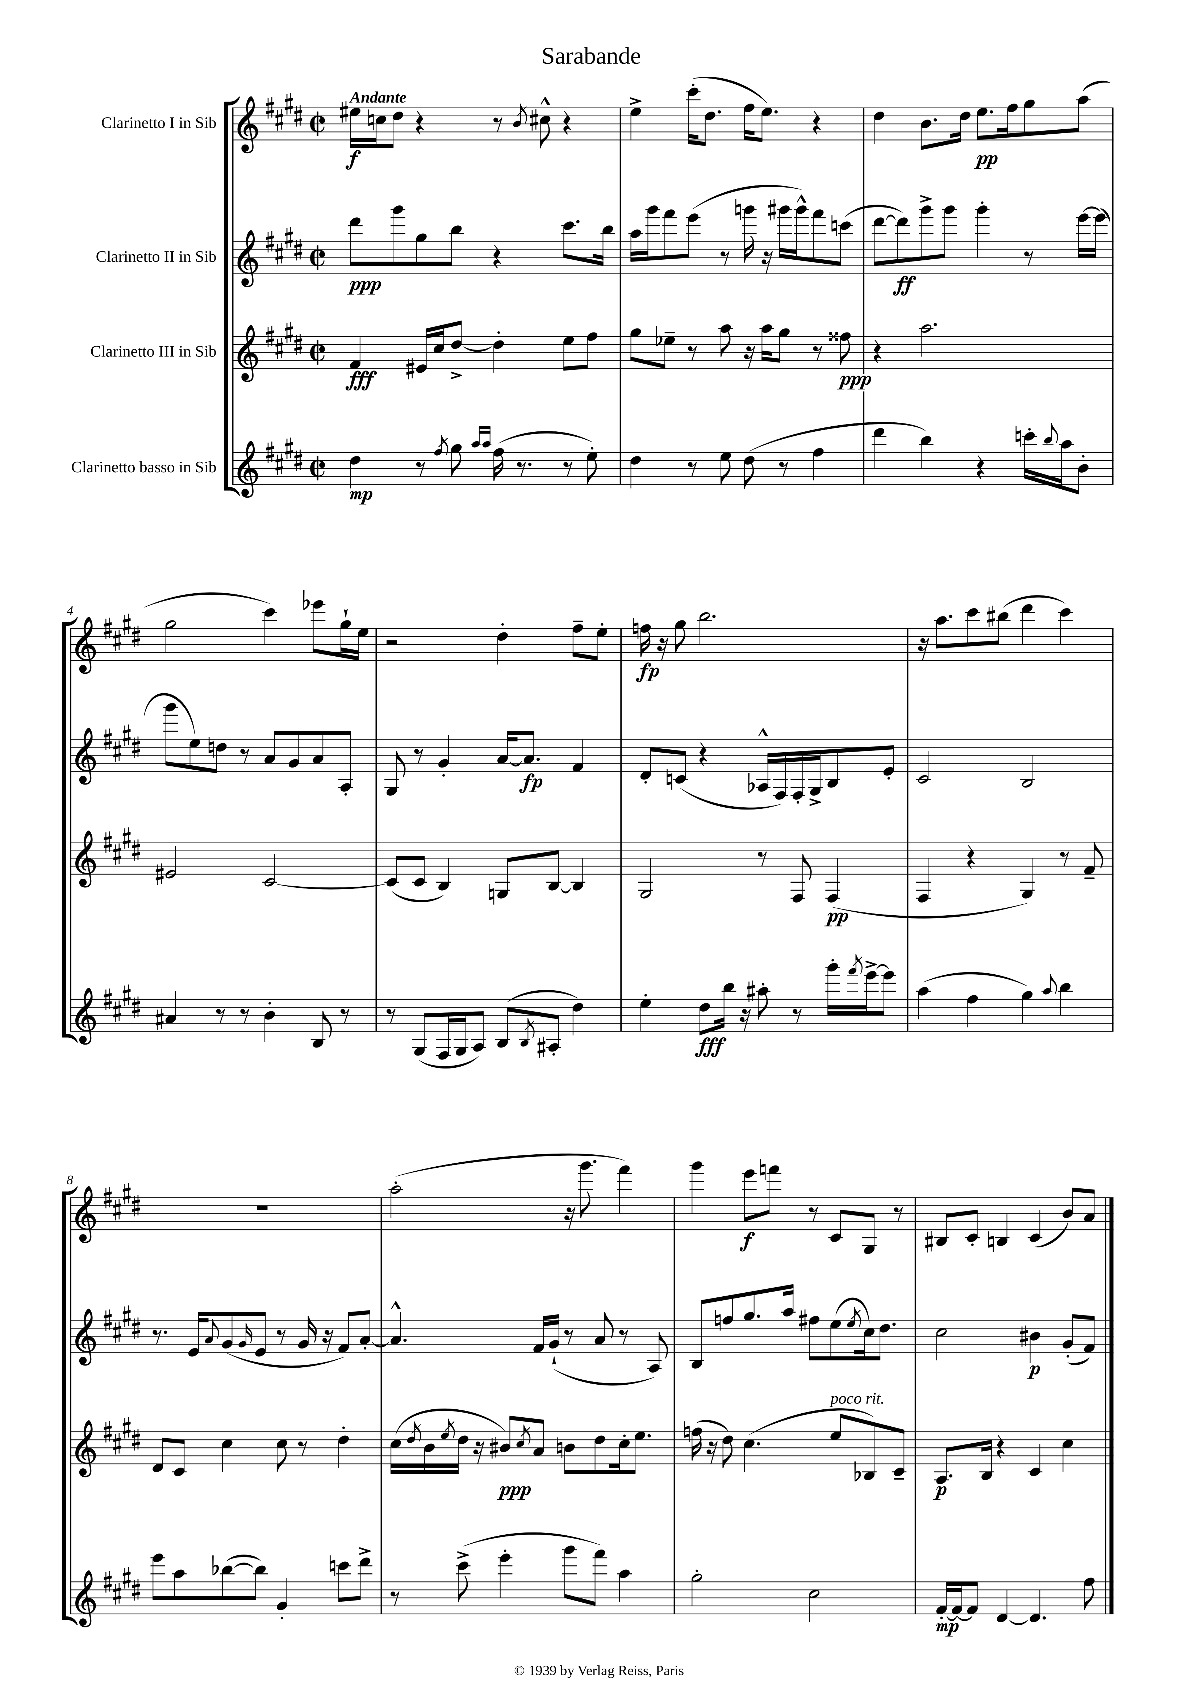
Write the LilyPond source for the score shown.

\header { title = "Sarabande" }
<<
\new StaffGroup <<
\new Staff = "s0" \with { instrumentName = "Clarinetto I in Sib" } {
    \clef treble \key e \major \defaultTimeSignature \time 2/2 \tempo "Andante"
    eis''16\f c''16 dis''8 r4 r8 \acciaccatura { b'8 } cis''8-^ r4 |
    e''4-> cis'''16-.( dis''8. fis''16 e''8.) r4 |
    dis''4 b'8. dis''16 e''8.\pp fis''16 gis''8 a''8( |
    gis''2 cis'''4) ees'''8 gis''16-! e''16 |
    r2 dis''4-. fis''8-- e''8-. |
    f''16\fp r16 gis''8 b''2. |
    r16 a''8. cis'''8 bis''8( dis'''4 cis'''4) |
    R1 |
    a''2-.( r16 gis'''8. fis'''4) |
    gis'''4 e'''8\f f'''8 r8 cis'8 gis8 r8 |
    bis8 cis'8-. b4 cis'4( b'8) a'8 \bar "|." |
}
\new Staff = "s1" \with { instrumentName = "Clarinetto II in Sib" } {
    \clef treble \key e \major \defaultTimeSignature \time 2/2
    dis'''8\ppp gis'''8 gis''8 b''8 r4 cis'''8. b''16 |
    a''16 gis'''16 fis'''8 e'''8( r8 g'''16 r16 gis'''16 gis'''16-^) fis'''8 c'''8( |
    dis'''8~ dis'''8\ff) gis'''8-> gis'''8 gis'''4-. r8 e'''16~ e'''16( |
    gis'''8 e''8) d''8 r8 a'8 gis'8 a'8 a8-. |
    gis8 r8 gis'4-. a'16~ a'8.\fp fis'4 |
    dis'8-. c'8( r4 aes16-^ fis16) fis16-. gis16-> b8 e'8-. |
    cis'2 b2 |
    r8. e'16 \appoggiatura { a'8 } gis'8( \grace { gis'16 } e'8 r8 gis'16 r16 fis'8) a'8~-. |
    a'4.-^ fis'16 gis'16-!( r8 a'8 r8 a8) |
    b8 f''8 gis''8. a''16 fis''8 e''8( \acciaccatura { e''8 } cis''16) dis''8. |
    cis''2 bis'4\p gis'8-.( fis'8) \bar "|." |
}
\new Staff = "s2" \with { instrumentName = "Clarinetto III in Sib" } {
    \clef treble \key e \major \defaultTimeSignature \time 2/2
    fis'4\fff eis'16 cis''16 dis''8~-> dis''4-. e''8 fis''8 |
    gis''8 ees''8-- r8 a''8 r16 a''16 gis''8 r8 fisis''8\ppp |
    r4 a''2. |
    eis'2 cis'2~ |
    cis'8( cis'8 b4) g8 b8~ b4 |
    gis2 r8 fis8 fis4\pp( |
    fis4 r4 gis4) r8 fis'8-- |
    dis'8 cis'8 cis''4 cis''8 r8 dis''4-. |
    cis''16( \acciaccatura { dis''8 } b'16 \acciaccatura { e''8 } dis''16 r16 bis'8\ppp) \acciaccatura { cis''8 } a'8 b'8 dis''8 cis''16-. e''8. |
    f''16( r16 dis''8) cis''4.( e''8^\markup { \italic "poco rit." } bes8) cis'8-- |
    a8.\p b16 r4 cis'4 cis''4 \bar "|." |
}
\new Staff = "s3" \with { instrumentName = "Clarinetto basso in Sib" } {
    \clef treble \key e \major \defaultTimeSignature \time 2/2
    dis''4\mp r8 \acciaccatura { fis''8 } gis''8 \grace { a''16 a''16 } fis''16( r8. r8 e''8-.) |
    dis''4 r8 e''8 dis''8( r8 fis''4 |
    dis'''4 b''4) r4 c'''16-. \appoggiatura { b''8 } a''16 b'8-. |
    ais'4 r8 r8 b'4-. b8 r8 |
    r8 gis8( fis16 gis16 a8) b8( \acciaccatura { b8 } ais8-. dis''4) |
    e''4-. dis''8\fff b''16 r16 ais''8-. r8 gis'''16-. \acciaccatura { fis'''8 } e'''16~-> e'''8 |
    a''4( fis''4 gis''4) \appoggiatura { a''8 } b''4 |
    e'''8 a''8 bes''8~( bes''8) gis'4-. c'''8 dis'''8-> |
    r8 cis'''8->( e'''4-. gis'''8 fis'''8) a''4 |
    gis''2-. cis''2 |
    fis'16~-.\mp fis'16~ fis'8 dis'4~ dis'4. fis''8 \bar "|." |
}
>>
>>
